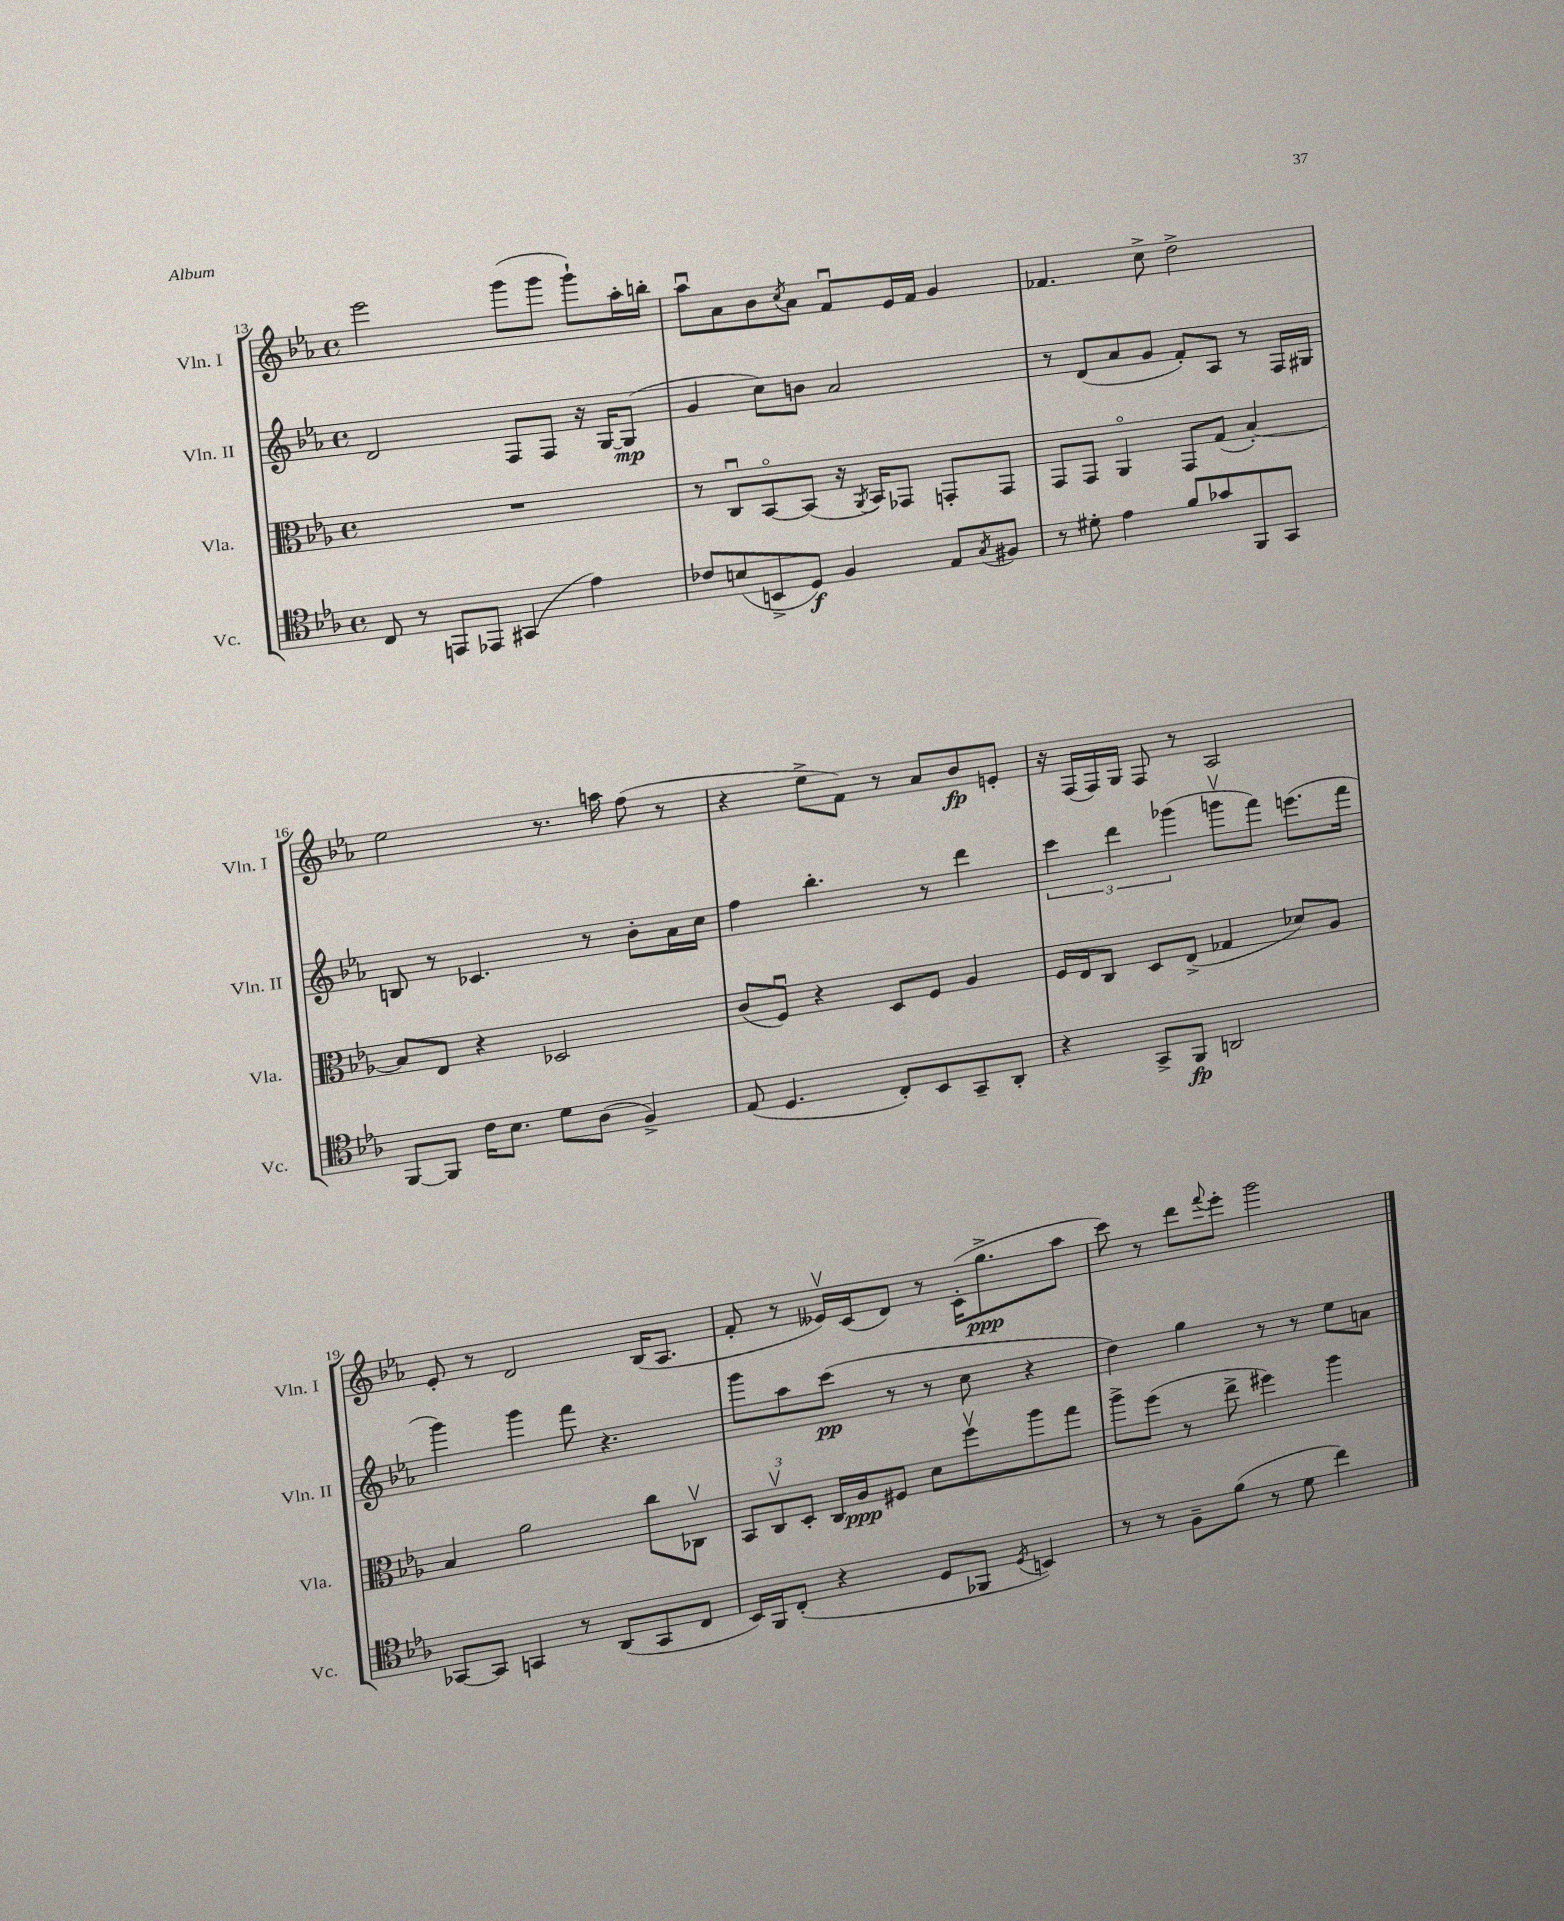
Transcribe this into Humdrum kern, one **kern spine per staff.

**kern	**kern	**kern	**kern
*staff4	*staff3	*staff2	*staff1
*clefC4	*clefC3	*clefG2	*clefG2
*k[b-e-a-]	*k[b-e-a-]	*k[b-e-a-]	*k[b-e-a-]
*M4/4	*M4/4	*M4/4	*M4/4
*met(c)	*met(c)	*met(c)	*met(c)
8C	1r	2d	2eee-
8r	.	.	.
8EE	.	.	.
8EE-	.	.	.
(4GG#	.	8F	(8ggg
.	.	8F	8ggg
4e-)	.	16r	8ggg`)
.	.	[16G	.
.	.	(8G]	16aa-'
.	.	.	16bb'
=	=	=	=
8c-	8r	4g	8aa-u
(8B	8Cu	.	8a-
8BB^	[8BB-o	8cc)	8b-
.	.	.	8qcc
8D)	(8BB-]	8b	8a-
4F	16r	2a-	8fu
.	8qAA-	.	.
.	16BB-)	.	.
.	8GG-	.	16e-
.	.	.	16f
8E-	8GG'	.	4g
8qG	.	.	.
8F#	8GG	.	.
=	=	=	=
8r	8GG	8r	4.f-
8d#'	8GG	(8d	.
4e-	4AA-o	8a-	.
.	.	8g	8cc^
8f	8GG	8f')	2dd^
8g-	(8G	8A-	.
8FF	[4B-')	8r	.
8GG	.	16F	.
.	.	16G#	.
=	=	=	=
[8FF	8B-]	8B	2ee-
8FF]	8E-	8r	.
16c	4r	4.c-	.
8.B-	.	.	.
8d	2D-	.	8.r
(8A-	.	8r	.
.	.	.	16aa
4F^)	.	8b-'	(8ff
.	.	16a-	8r
.	.	16cc	.
=	=	=	=
(8E-	(8c	4ff	4r
4.D	8Fu)	.	.
.	4r	4.bb-'	8ee-^
.	.	.	8f)
8C')	8D	.	8r
8BB-	8F	8r	8a-
8GG~	4A-	4ddd	8b-
8AA-'	.	.	8e'
=	=	=	=
4r	16F	6ccc	16r
.	16E-	.	(16F
.	8C	.	16F)
.	.	6ddd	.
.	.	.	16G
8GG^	8D	.	8F
.	.	(6ggg-	.
8FF	(8E-^	.	8r
2AA	4G-	8gggv	2A-
.	.	8fff)	.
.	8d-)	(8.eee	.
.	8A-	.	.
.	.	16fff	.
=	=	=	=
[8GG-	4B-	4ggg)	8e-'
8GG-]	.	.	8r
4GG	2a-	4ggg	2d
8r	.	8fff	.
(8AA-	.	4.r	.
8GG	8cc	.	(16B-
.	.	.	8.A-
8C	8C-v	.	.
=	=	=	=
16BB-)	12BB-	8ggg	8f'
16FF	.	.	.
.	12Cv	.	.
(8C'	.	8aa-	8r
.	12D'	.	.
4r	16C	(8ccc	16e--v)
.	16A-	.	(16c
.	8F#	8r	8d)
8D	8d	8r	8r
8FF-	8ffv	8cc	(16c'
.	.	.	8.gg^
8qD	.	.	.
4BB)	8aa-	4r	.
.	8gg	.	8aa-
=	=	=	=
8r	8aa-^	4dd)	8ccc)
8r	(8ff	.	8r
8F~	8r	4gg	8ddd
.	.	.	8qqfff
(8f	8ee-^	.	8eee-'
8r	4ff#)	8r	2ggg
8d	.	8r	.
4cc)	4aa-	8ee-	.
.	.	8a	.
==	==	==	==
*-	*-	*-	*-
